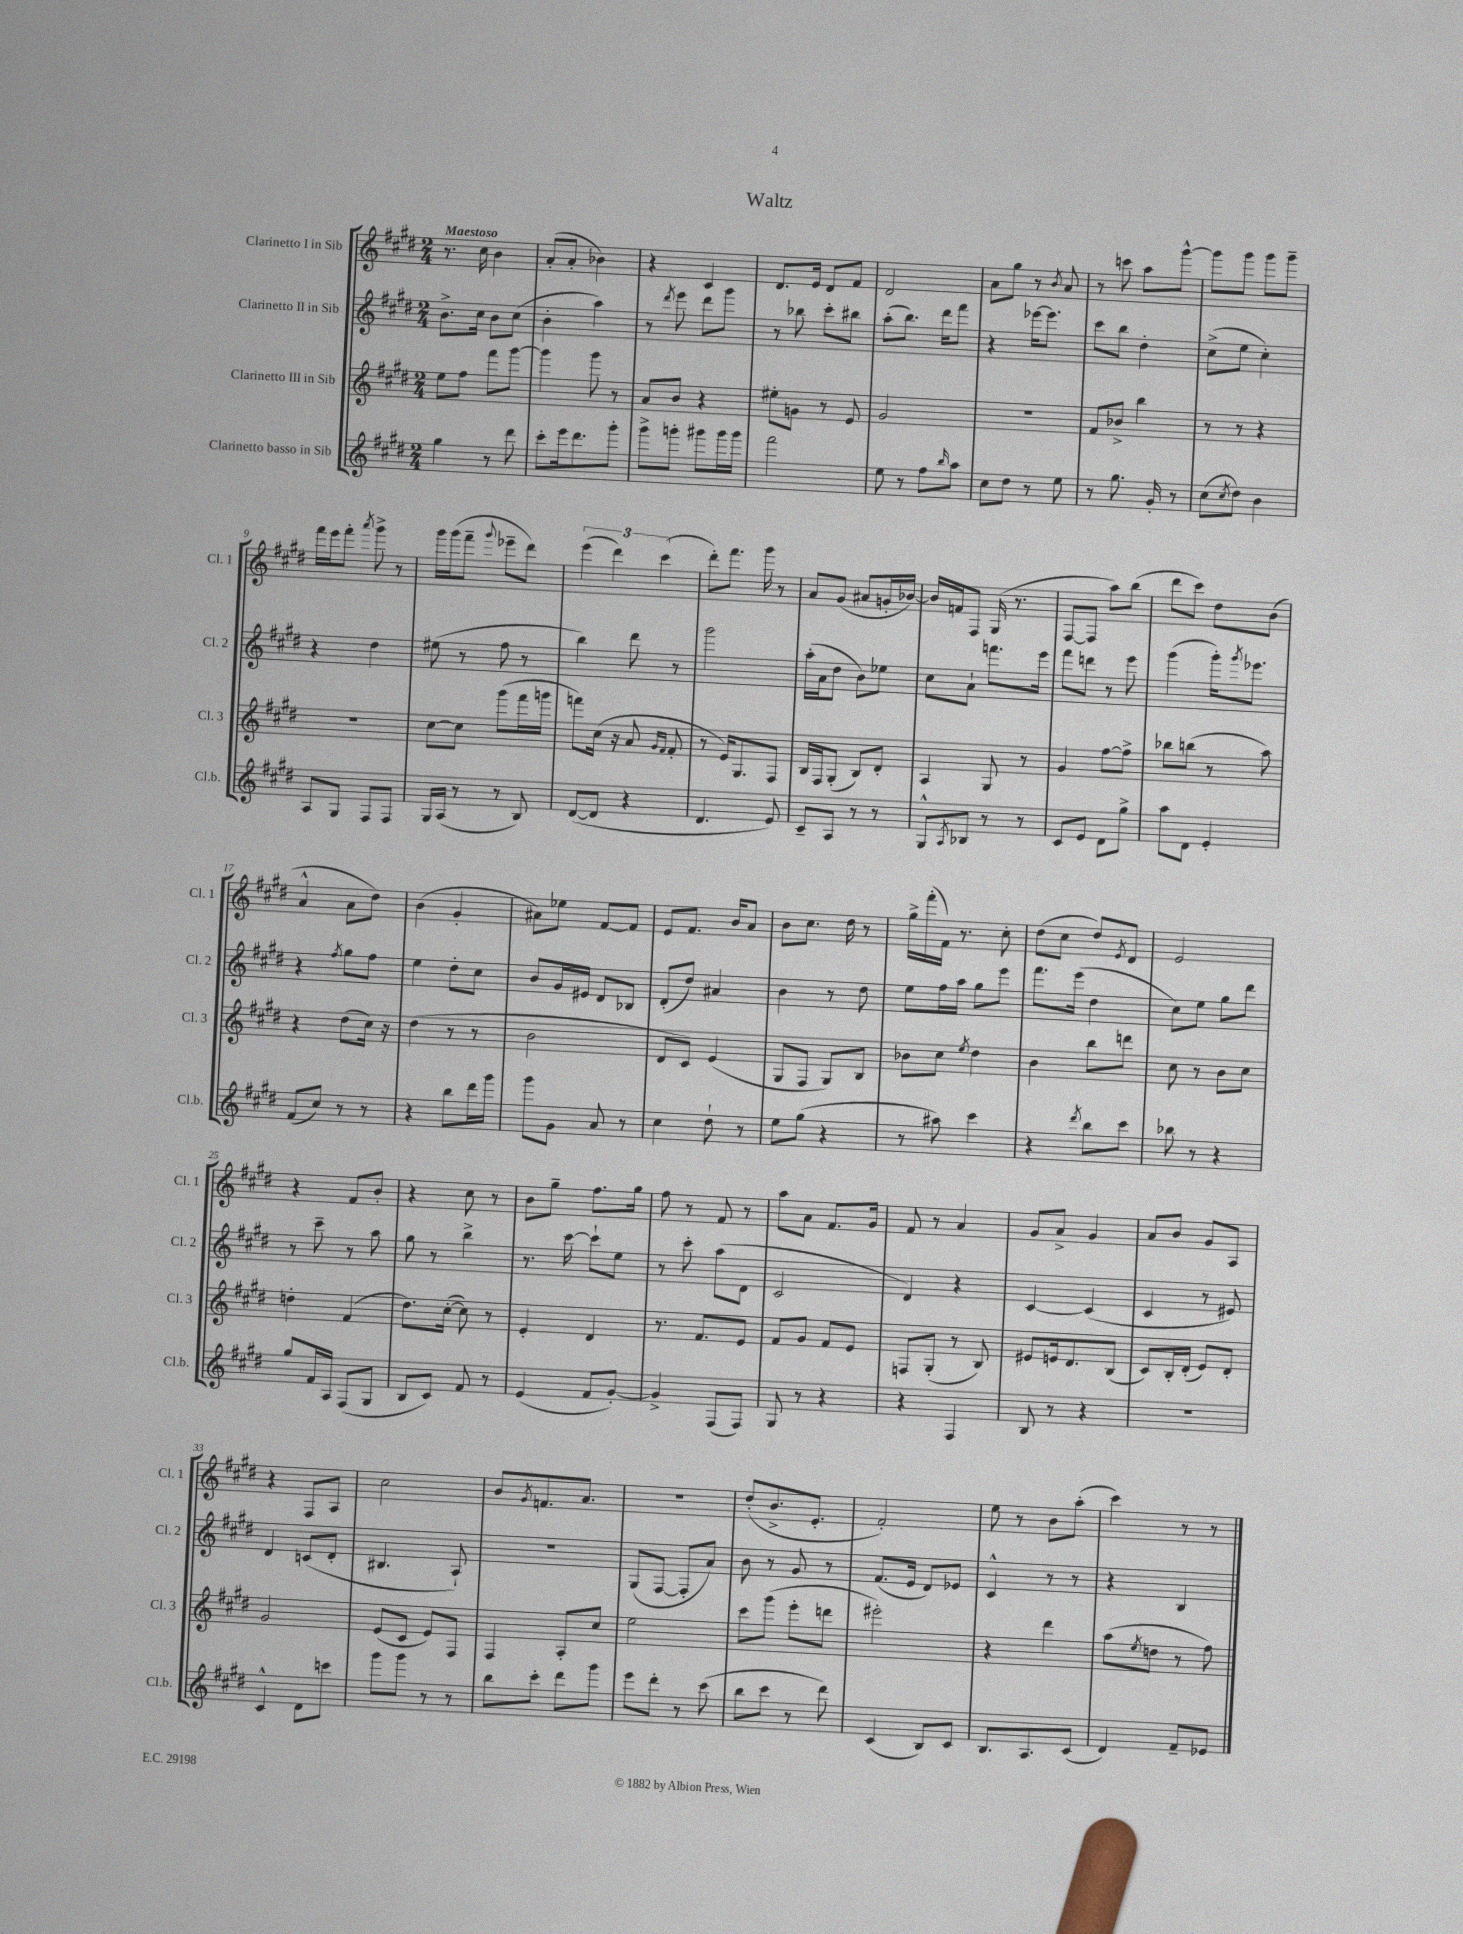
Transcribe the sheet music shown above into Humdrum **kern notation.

**kern	**kern	**kern	**kern
*staff4	*staff3	*staff2	*staff1
*clefG2	*clefG2	*clefG2	*clefG2
*k[f#c#g#d#]	*k[f#c#g#d#]	*k[f#c#g#d#]	*k[f#c#g#d#]
*M2/4	*M2/4	*M2/4	*M2/4
4gg#	8ee	8.b^	8.r
.	8ff#	.	.
.	.	16cc#	16cc#
8r	8fff#	8b	4b
8ddd#	[8ggg#	(8cc#	.
=	=	=	=
8ccc#'	4ggg#]	4b'	(8a'
16eee	.	.	8a'
8.ddd#	.	.	.
.	8ggg#	4aa)	4b-)
8ggg#'	8r	.	.
=	=	=	=
8ggg#^	8a	8r	4r
.	.	8qddd#	.
8ggg'	8b	8eee	.
8ggg#	4r	8ddd#	4c#
16ggg#	.	8ggg#	.
16ggg#	.	.	.
=	=	=	=
2fff#	8ee#'	8r	8.d#
.	8g	8bb-	.
.	.	.	16e
.	8r	8ccc#'	8d#
.	8e	8bb#	8f#
=	=	=	=
8ee	2g#	(8aa'	2d#
8r	.	8.bb)	.
8ff#	.	.	.
.	.	16ddd#	.
16qqbb	.	.	.
8aa	.	8fff#	.
=	=	=	=
8cc#	2r	4r	8a
8dd#	.	.	8gg#
8r	.	[16eee-	8r
.	.	8.eee-]	.
.	.	.	8qb
8ee	.	.	8a
=	=	=	=
8r	8f#	8ccc#	8r
8.gg#	8b-^	8bb	8ccc
.	4bb	4dd#'	8aa
16g#'	.	.	.
8r	.	.	[8ggg#^^
=	=	=	=
(8cc#	8r	(8cc#^	8ggg#]
8qcc#	.	.	.
8dd#)	8r	8ee	8ggg#
4b	4r	4cc#')	8ggg#
.	.	.	8ggg#~
=	=	=	=
8A	2r	4r	16fff#
.	.	.	16eee
8G#	.	.	8fff#'
.	.	.	8qaaa
8F#	.	4dd#	8ggg#^
8F#	.	.	8r
=	=	=	=
16G#	[8cc#	(8ee#	16ggg#
(16A	.	.	(16ggg#
8r	8cc#]	8r	8fff#~
.	.	.	8qqggg#
8r	(8ggg#	8ff#	8eee-~
8B)	16fff#	8r	8ddd#)
.	16ggg	.	.
=	=	=	=
([8d#	8fff)	4bb)	(6eee
8d#]	(16cc#	.	.
.	.	.	6ddd#)
.	16r	.	.
4r	8a	8ddd#	.
.	.	.	(6ccc#
.	16qqg#	.	.
.	16qqf#	.	.
.	8f#'	8r	.
=	=	=	=
4.d#	8r	2ggg#	8ddd#')
.	16e)	.	8.fff#
.	8.G#	.	.
.	.	.	16ggg#
8e)	8F#	.	8r
=	=	=	=
8c#~	16B	(16aa'	8a
.	16F#	16a	.
8A	(8G#'	8dd#	(8g#
8r	8B)	8b)	8a#
8r	8d#'	8ee-	16g'
.	.	.	[16b-)
=	=	=	=
8G#^^	4A	8cc#	16b-]
.	.	.	16f
8qA	.	.	.
8B-	.	8a`	8F#
8r	8G#	8.fff	(16G#
.	.	.	8.r
8r	8r	.	.
.	.	16eee	.
=	=	=	=
8c#	4g#	8fff#	[8F#
8e	.	8ddd	8F#]
8d#	[8ff#	8r	8aa)
8gg#^	8ff#^]	8eee	(8bb
=	=	=	=
8aa	8bb-	(4ggg#	8ddd#
8d#	(8bb	.	8ccc#)
4e'	8r	16ggg#')	8dd#
.	.	8qggg#	.
.	.	8.eee-	.
.	8aa)	.	(8b
=	=	=	=
(8f#	4r	4r	4a^^
8cc#)	.	.	.
.	.	8qff#	.
8r	(8dd#	8gg#	8a
8r	16cc#)	8ff#	8dd#)
.	16r	.	.
=	=	=	=
4r	(4dd#	4ee	(4b
8bb	8r	8dd#'	4g#'
16ddd#	8r	8cc#	.
16ggg#	.	.	.
=	=	=	=
8ggg#	2b	8b	8a#)
8g#	.	16g#	8ee-
.	.	16e#	.
8a	.	8d#	[8f#
8r	.	8B-	8f#]
=	=	=	=
4cc#	8d#	(8d#'	8e
.	8c#)	8dd#)	8.f#
8dd#`	(4e	4a#	.
.	.	.	16b
8r	.	.	8a
=	=	=	=
8ee	8G#	4b	8b
(8gg#	8F#	.	8.cc#
4r	8G#)	8r	.
.	.	.	16dd#
.	8B	8dd#	8r
=	=	=	=
8r	8b-	8ee	16gg#^
.	.	.	(16fff#'
8aa#)	8cc#	16ff#	16f#)
.	.	16aa	8.r
.	8qee	.	.
4ccc#	4dd#	8gg#	.
.	.	8eee	8cc#'
=	=	=	=
4r	4b	8.fff#	(8dd#
.	.	.	8cc#
.	.	(16eee	.
8qddd#	.	.	.
8bb	8bb	4dd#	8dd#)
.	.	.	8qe
8ccc#	8ddd	.	8d#
=	=	=	=
8bb-	8cc#	8cc#)	2e
8r	8r	8ee	.
4r	8b	8gg#	.
.	8cc#	8ddd#	.
=	=	=	=
8gg#	4dd'	8r	4r
16f#	.	8ccc#~	.
16A	.	.	.
(8F#	(4f#	8r	8f#
8G#	.	8aa	8b'
=	=	=	=
8B	8.dd#)	8gg#	4r
8c#)	.	8r	.
.	([16cc#'	.	.
8f#	8cc#])	4bb^	8cc#
8r	8r	.	8r
=	=	=	=
(4e	4e'	8.r	8b
.	.	.	8gg#~
.	.	[16ccc#	.
8f#	4d#	8ccc#`]	8.ff#
[8g#')	.	8ee	.
.	.	.	16gg#
=	=	=	=
4g#^]	8.r	8r	8ff#
.	.	8ccc#'	8r
.	8.f#	.	.
(8F#	.	(8aa	8f#
8F#)	8e	8d#	8r
=	=	=	=
8G#	8f#	2c#	8aa
8r	8g#	.	8a
4r	8f#	.	8.f#
.	8e	.	.
.	.	.	16g#
=	=	=	=
4r	8F	4d#)	8f#
.	(8G#'	.	8r
4F#	8r	4r	4a
.	8B)	.	.
=	=	=	=
8B	8e#	[4c#	8g#
8r	16e	.	8a^
.	8.d#	.	.
4r	.	(4c#]	4g#
.	(8B	.	.
=	=	=	=
2r	8c#)	4c#	8a
.	16B'	.	8b
.	(16d#'	.	.
.	8e)	8r	8g#
.	8d#'	8e#)	8A
=	=	=	=
4c#^^	2g#	4d#	4r
8d#	.	(8c	8F#
8ccc	.	8d#'	8A
=	=	=	=
8ggg#	(8e	4.B#	2cc#
8ggg#	8c#	.	.
8r	8e)	.	.
8r	8F#	8A`)	.
=	=	=	=
8bb	4F#	2r	8b
.	.	.	8qg#
8ccc#'	.	.	8.f
8ddd#	8A'	.	.
.	.	.	8.a
8ggg#	8cc#	.	.
=	=	=	=
8eee	2ee	(8G#	2r
8ddd#'	.	[8F#	.
8r	.	8F#']	.
(8ccc#	.	8a)	.
=	=	=	=
8bb	8ccc#	8b	(8dd#'
8ccc#	(8ggg#	8r	8.b^
8r	8eee'	8g#	.
.	.	.	8.e'
8ddd#)	8ddd	8r	.
=	=	=	=
(4c#	2eee#')	(8.f#	2f#')
.	.	16e	.
8B)	.	8d#)	.
8c#	.	8e-	.
=	=	=	=
8.B	4r	4c#^^	8ee
.	.	.	8r
8.A	.	.	.
.	4ddd#	8r	8b
(8c#	.	8r	(8aa'
=	=	=	=
4d#)	(8aa	4r	4ccc#)
.	8qee	.	.
.	8dd	.	.
8f#~	8r	4B	8r
8e-	8ff#)	.	8r
==	==	==	==
*-	*-	*-	*-
